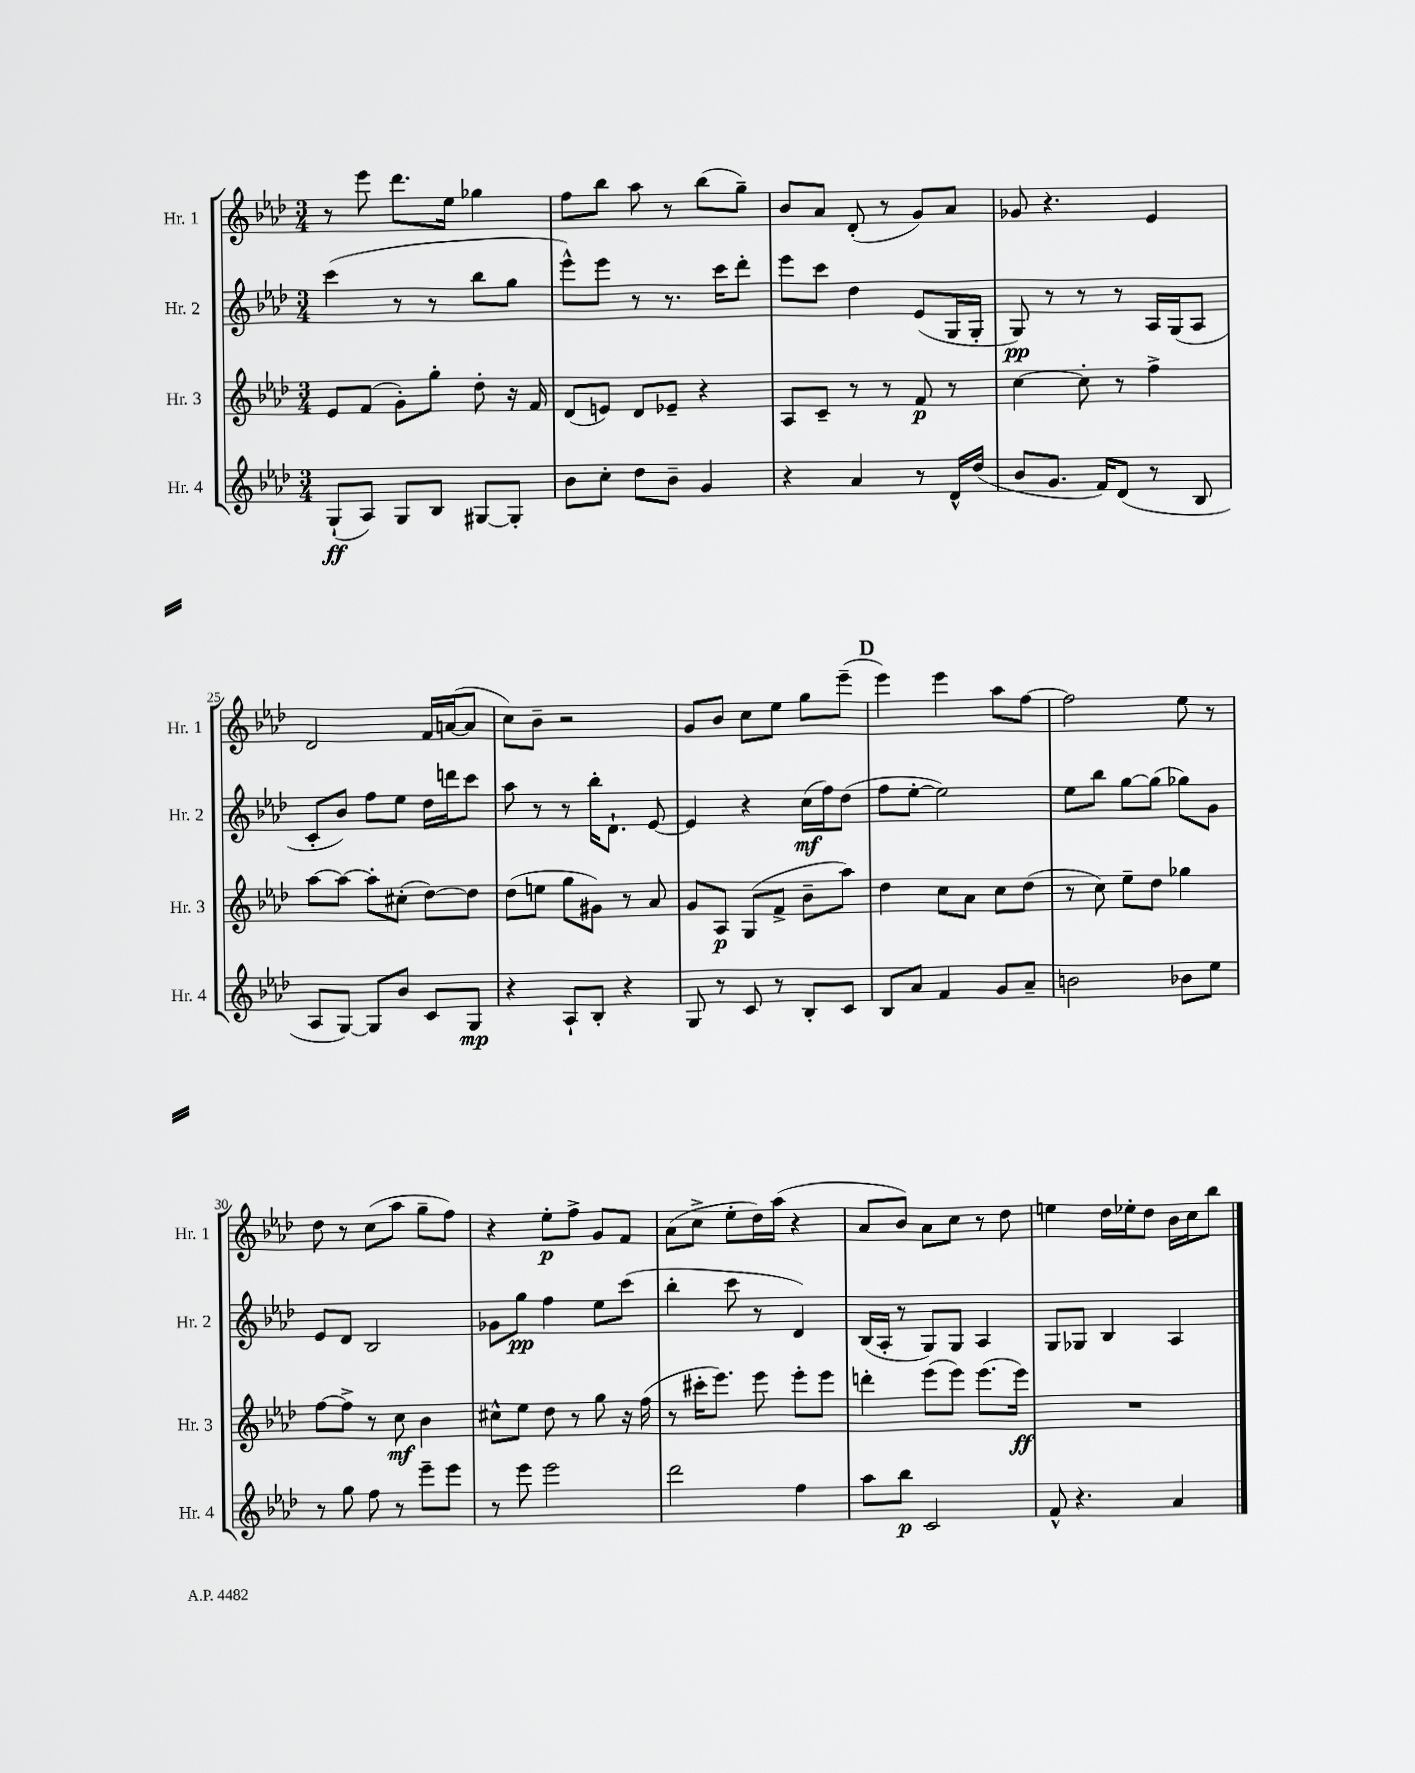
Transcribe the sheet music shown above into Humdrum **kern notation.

**kern	**kern	**kern	**kern
*staff4	*staff3	*staff2	*staff1
*clefG2	*clefG2	*clefG2	*clefG2
*k[b-e-a-d-]	*k[b-e-a-d-]	*k[b-e-a-d-]	*k[b-e-a-d-]
*M3/4	*M3/4	*M3/4	*M3/4
(8G`	8e-	(4ccc	8r
8A-)	(8f	.	8eee-
8G	8g')	8r	8.ddd-
8B-	8gg'	8r	.
.	.	.	16ee-
[8G#	8dd-'	8bb-	4gg-
8G#']	16r	8gg	.
.	16f	.	.
=	=	=	=
8b-	(8d-	8eee-^^)	8ff
8cc'	8e)	8eee-	8bb-
8dd-	8d-	8r	8aa-
8b-~	8e-~	8.r	8r
4g	4r	.	(8bb-
.	.	16ccc	.
.	.	8ddd-'	8gg~)
=	=	=	=
4r	8A-	8eee-	8b-
.	8c~	8ccc	8a-
4a-	8r	4dd-	(8d-'
.	8r	.	8r
8r	8f	(8e-	8g)
16d-^^	8r	16G	8a-
(16dd-	.	16G'	.
=	=	=	=
8b-	[4cc	8G)	8g-
8.g	.	8r	4.r
.	8cc']	8r	.
16f)	.	.	.
(8d-	8r	8r	.
8r	4ff^	16A-	4e-
.	.	(16G	.
8B-	.	8A-	.
=	=	=	=
8A-	[8aa-	8c'	2d-
[8G)	8aa-_	8b-)	.
8G]	8aa-']	8ff	.
8b-	(8cc#'	8ee-	.
8c	[8dd-)	16dd-	16f
.	.	16ddd	([16a
8G	8dd-]	8ccc	8a]
=	=	=	=
4r	(8dd-	8aa-	8cc)
.	8ee	8r	8b-~
8A-`	8gg	8r	2r
8B-'	8g#)	16bb-'	.
.	.	8.d-`	.
4r	8r	.	.
.	8a-	[8e-	.
=	=	=	=
8G	8g	4e-]	8g
8r	8A-	.	8b-
8c	(8G	4r	8cc
8r	8f^	.	8ee-
8B-'	8b-~	(16cc	8gg
.	.	16ff)	.
8c	8aa-)	(8dd-	(8eee-~
=	=	=	=
8B-	4dd-	8ff	4eee-)
8a-	.	[8ee-'	.
4f	8cc	2ee-])	4eee-
.	8a-	.	.
8g	8cc	.	8aa-
8a-~	(8dd-	.	[8ff
=	=	=	=
2b	8r	8ee-	2ff]
.	8cc)	8bb-	.
.	8ee-~	[8gg	.
.	8dd-	(8gg]	.
8b-	4gg-	8gg-)	8ee-
8ee-	.	8g	8r
=	=	=	=
8r	[8ff	8e-	8dd-
8gg	8ff^]	8d-	8r
8ff	8r	2B-	(8cc
8r	8cc	.	8aa-
8eee-~	4b-	.	8gg~
8eee-	.	.	8ff)
=	=	=	=
8r	8cc#^^	8g-	4r
8eee-	8ee-	8gg	.
2eee-	8dd-	4ff	8ee-'
.	8r	.	8ff^
.	8gg	8ee-	8g
.	16r	(8ccc	8f
.	(16ff	.	.
=	=	=	=
2ddd-	8r	4bb-'	(8a-
.	16ccc#'	.	8cc^
.	8.eee-)	.	.
.	.	8ccc	8ee-'
.	8eee-	8r	16dd-)
.	.	.	(16aa-
4ff	8eee-'	4d-)	4r
.	8eee-	.	.
=	=	=	=
8aa-	4ddd'	(16B-	8a-
.	.	16A-'	.
8bb-	.	8r	8b-)
2c	(8eee-	8G)	8a-
.	8eee-)	8G	8cc
.	(8.eee-	4A-	8r
.	.	.	8dd-
.	16eee-)	.	.
=	=	=	=
8f^^	2.r	8G	4ee
4.r	.	8G-	.
.	.	4B-	16dd-
.	.	.	16ee-'
.	.	.	8dd-
4a-	.	4A-	16b-
.	.	.	16cc
.	.	.	8bb-
==	==	==	==
*-	*-	*-	*-
